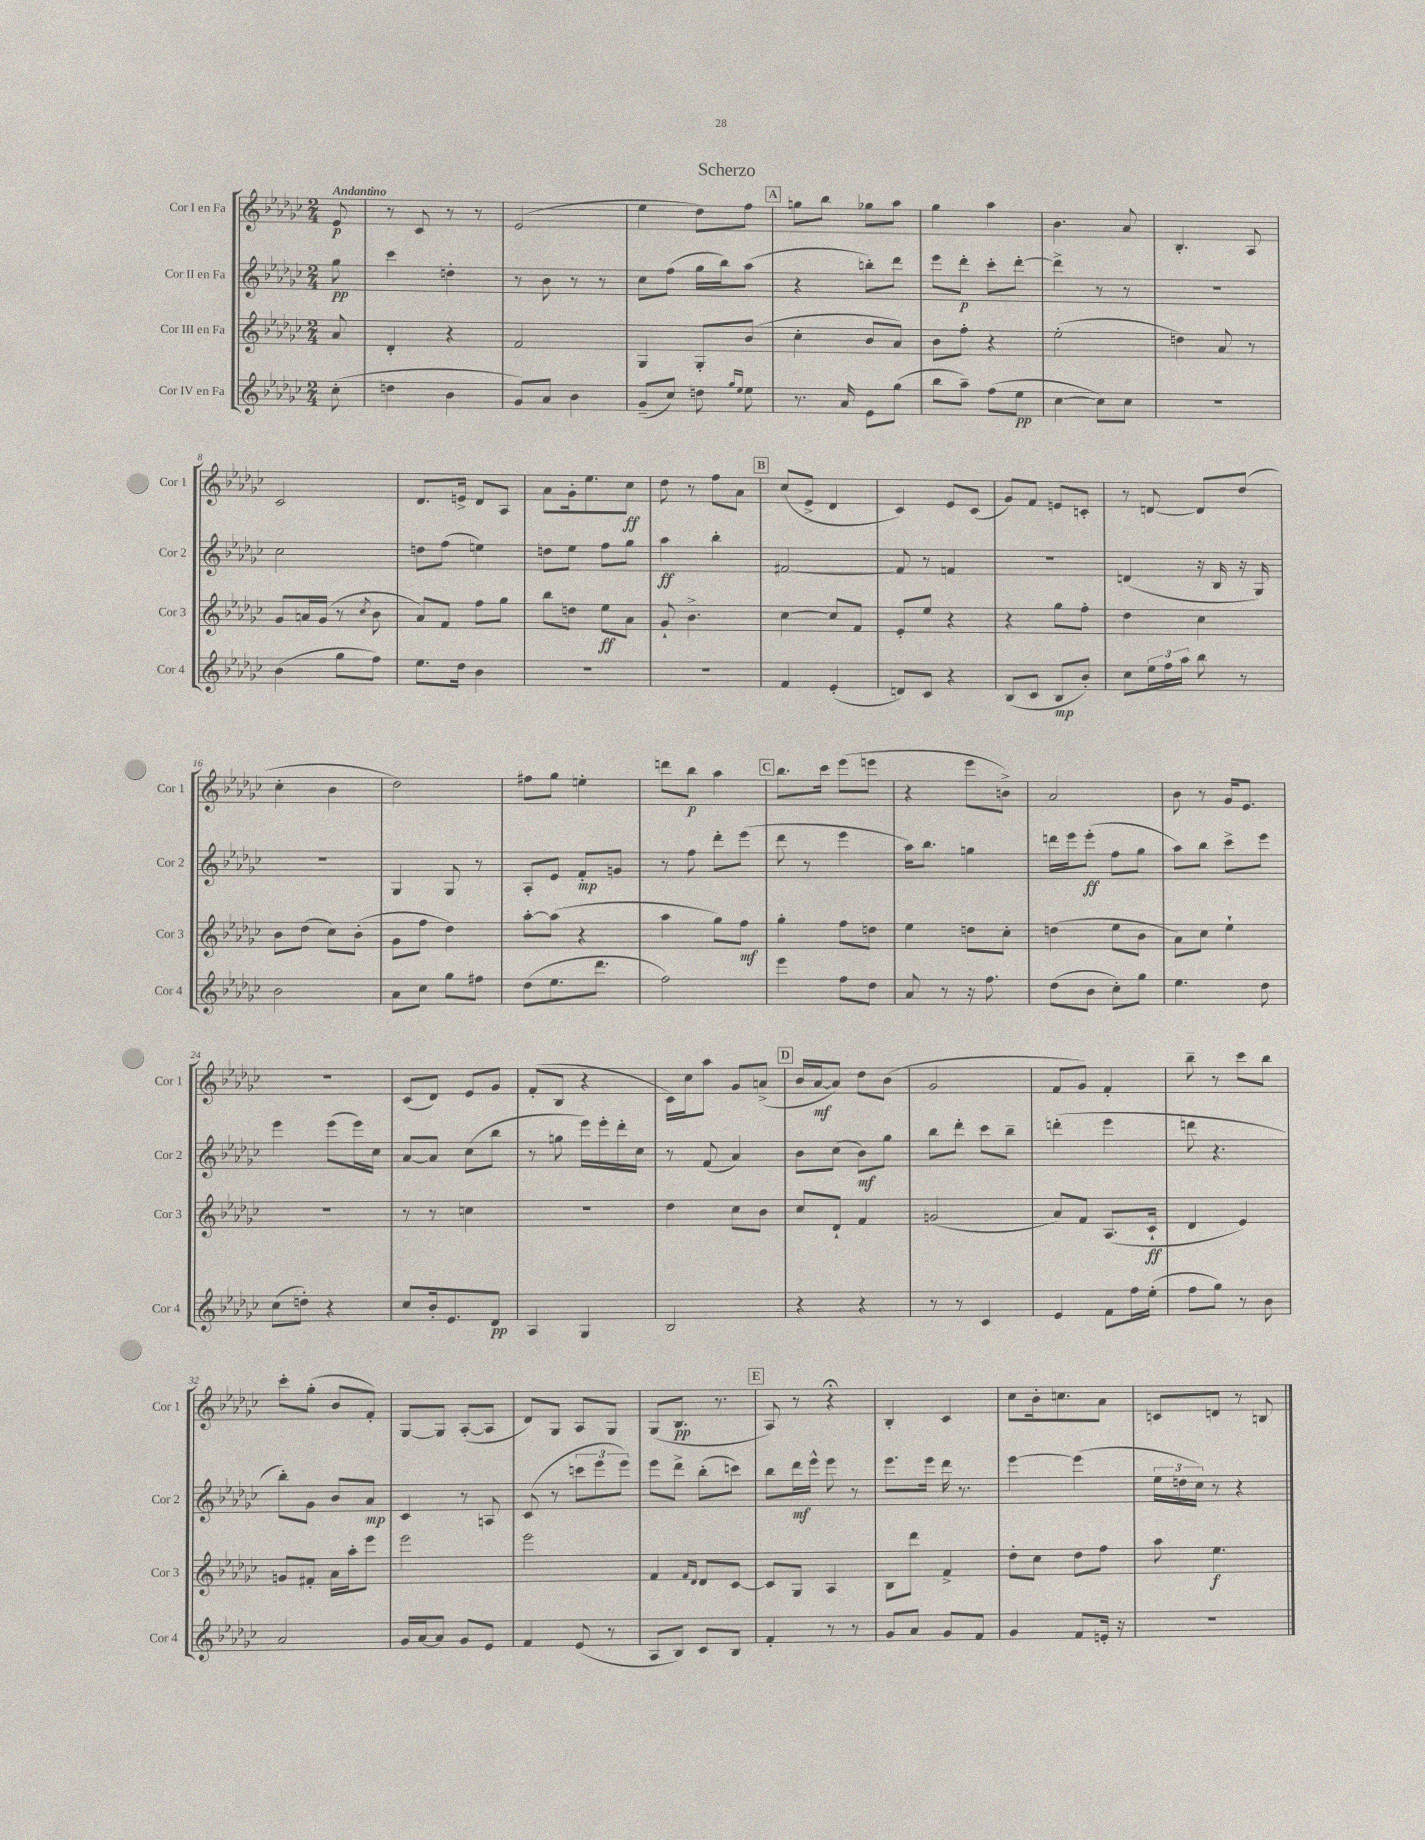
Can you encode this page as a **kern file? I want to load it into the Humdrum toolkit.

**kern	**dynam	**kern	**dynam	**kern	**dynam	**kern	**dynam
*part4	*part4	*part3	*part3	*part2	*part2	*part1	*part1
*staff4	*staff4	*staff3	*staff3	*staff2	*staff2	*staff1	*staff1
*I"Cor IV en Fa	*	*I"Cor III en Fa	*	*I"Cor II en Fa	*	*I"Cor I en Fa	*
*I'Cor 4	*	*I'Cor 3	*	*I'Cor 2	*	*I'Cor 1	*
*clefG2	*	*clefG2	*	*clefG2	*	*clefG2	*
*k[b-e-a-d-g-c-]	*	*k[b-e-a-d-g-c-]	*	*k[b-e-a-d-g-c-]	*	*k[b-e-a-d-g-c-]	*
*M2/4	*	*M2/4	*	*M2/4	*	*M2/4	*
=	=	=	=	=	=	=	=
!	!	!	!	!	!	!LO:TX:a:B:t=Andantino	!
(8cc-'\	.	8a-/	.	8gg-\	pp	8e-/	p
=1	=1	=1	=1	=1	=1	=1	=1
4ddn\	.	4d-'/	.	4ccc-\	.	8r	.
.	.	.	.	.	.	8c-/	.
4b-\	.	4r	.	4ddn'\	.	8r	.
.	.	.	.	.	.	8r	.
=2	=2	=2	=2	=2	=2	=2	=2
8g-/L)	.	2f/	.	8r	.	(2e-/	.
8a-/J	.	.	.	8b-\	.	.	.
4b-\	.	.	.	8r	.	.	.
.	.	.	.	8r	.	.	.
=3	=3	=3	=3	=3	=3	=3	=3
(8g-~/L	.	4G-/	.	8cc-\L	.	4ee-\	.
8cc-/J)	.	.	.	(8ff\J	.	.	.
8ddn\	.	8G-'/L	.	16gg-\LL	.	8dd-\L)	.
.	.	.	.	16bb-\J)	.	.	.
16qqgg-/LL	.	.	.	.	.	.	.
16qqee-/JJ	.	.	.	.	.	.	.
8ee-\	.	(8b-/J	.	(8aa-\J	.	8ff\J	.
!!LO:REH:place=s1:t=A
=4	=4	=4	=4	=4	=4	=4	=4
8.r	.	4cc-'\	.	4r	.	8ggn\L	.
.	.	.	.	.	.	8bb-\J	.
16a-/	.	.	.	.	.	.	.
8e-\L	.	8b-/L	.	8bbn'\L)	.	8gg-X\L	.
(8gg-\J	.	8a-/J)	.	8ddd-\J	.	8aa-\J	.
=5	=5	=5	=5	=5	=5	=5	=5
8bb-\L	.	8b-\L	.	8eee-\L	.	4gg-\	.
8aa-~\J)	.	8ff'\J	.	8ddd-'\J	p	.	.
(8ff\L	.	4r	.	8ccc-'\L	.	4aa-\	.
8ee-\J	pp	.	.	[8ddd-'\J	.	.	.
=6	=6	=6	=6	=6	=6	=6	=6
[4cc-\	.	(2ee-'\	.	4ddd-^\]	.	4.b-\	.
8cc-\L])	.	.	.	8r	.	.	.
8cc-\J	.	.	.	8r	.	8a-/	.
=7	=7	=7	=7	=7	=7	=7	=7
2r	.	4ddn\)	.	2r	.	4.B-'/	.
.	.	8a-/	.	.	.	.	.
.	.	8r	.	.	.	8A-/	.
!!LO:LB:g=z
=8	=8	=8	=8	=8	=8	=8	=8
(4b-\	.	8g-/L	.	2cc-\	.	2c-/	.
.	.	16an/L	.	.	.	.	.
.	.	(16g-/JJ	.	.	.	.	.
8gg-\L	.	8r	.	.	.	.	.
.	.	8qcc-/	.	.	.	.	.
8ff\J)	.	8b-\	.	.	.	.	.
=9	=9	=9	=9	=9	=9	=9	=9
8.ee-\L	.	8a-/L)	.	8ddn\L	.	8.d-/L	.
.	.	8f/J	.	(8ff\J	.	.	.
16dd-\Jk	.	.	.	.	.	16en^/Jk	.
4b-\	.	8ff\L	.	4een\)	.	8d-/L	.
.	.	8gg-\J	.	.	.	8A-/J	.
=10	=10	=10	=10	=10	=10	=10	=10
2r	.	8bb-\L	.	8ddn\L	.	8a-\L	.
.	.	8ddn\J	.	8ee-\J	.	16g-'\k	.
.	.	.	.	.	.	8.ee-\	.
.	.	8ee-\L	ff	8ff\L	.	.	.
.	.	8a-\J	.	8gg-\J	.	8cc-\J	ff
=11	=11	=11	=11	=11	=11	=11	=11
2r	.	8g-`/	.	4aa-\	ff	8dd-\	.
.	.	4.b-^\	.	.	.	8r	.
.	.	.	.	4bb-'\	.	8ff\L	.
.	.	.	.	.	.	8a-\J	.
!!LO:REH:place=s1:t=B
=12	=12	=12	=12	=12	=12	=12	=12
4f/	.	[4cc-\	.	[2f#X/	.	(8cc-/L	.
.	.	.	.	.	.	8e-^/J	.
(4e-'/	.	8cc-/L]	.	.	.	4d-/	.
.	.	8f/J	.	.	.	.	.
=13	=13	=13	=13	=13	=13	=13	=13
8dn/L)	.	8e-'/L	.	8f#/]	.	4c-/)	.
8c-/J	.	8ee-/J	.	8r	.	.	.
4r	.	4r	.	4fn/	.	8e-/L	.
.	.	.	.	.	.	(8c-/J	.
=14	=14	=14	=14	=14	=14	=14	=14
(8B-/L	.	4r	.	2r	.	8g-/L)	.
8c-/J	.	.	.	.	.	8f/J	.
8B-/L	mp	8gg-\L	.	.	.	8en/L	.
8b-'/J)	.	8ff'\J	.	.	.	8cn'/J	.
=15	=15	=15	=15	=15	=15	=15	=15
8cc-\L	.	4dd-\	.	(4dn/	.	8r	.
24ee-\L	.	.	.	.	.	[8dn/	.
24ff\	.	.	.	.	.	.	.
24aa-\JJ	.	.	.	.	.	.	.
8bb-\	.	4cc-\	.	16r	.	8d/L]	.
.	.	.	.	16B-/	.	.	.
8r	.	.	.	16r	.	(8dd-/J	.
.	.	.	.	16G-/)	.	.	.
!!LO:LB:g=z
=16	=16	=16	=16	=16	=16	=16	=16
2b-\	.	8b-\L	.	2r	.	4cc-'\	.
.	.	(8dd-\J	.	.	.	.	.
.	.	8cc-\L)	.	.	.	4b-\	.
.	.	(8b-'\J	.	.	.	.	.
=17	=17	=17	=17	=17	=17	=17	=17
8a-\L	.	8g-\L	.	4G-/	.	2dd-\)	.
8cc-\J	.	8ff\J	.	.	.	.	.
8gg-\L	.	4dd-\)	.	8G-/	.	.	.
8ff#X\J	.	.	.	8r	.	.	.
=18	=18	=18	=18	=18	=18	=18	=18
(8dd-\L	.	[8aa-'\L	.	8A-'/L	.	8ff#X\L	.
8.ee-\	.	(8aa-\J]	.	8e-/J	.	8gg-\J	.
.	.	4r	.	8f'/L	mp	4een'\	.
8.ddd-\J	.	.	.	.	.	.	.
.	.	.	.	8gn/J	.	.	.
=19	=19	=19	=19	=19	=19	=19	=19
2ff\)	.	4aa-\	.	8r	.	8dddn\L	.
.	.	.	.	8ff\	.	8bb-\J	p
.	.	8gg-\L)	.	8ddd-'\L	.	4aa-\	.
.	.	8ff\J	mf	(8eee-\J	.	.	.
!!LO:REH:place=s1:t=C
=20	=20	=20	=20	=20	=20	=20	=20
4eee-\	.	4gg-'\	.	8ddd-\	.	8.bb-\L	.
.	.	.	.	8r	.	.	.
.	.	.	.	.	.	16ccc-\Jk	.
8ff\L	.	8ff\L	.	4eee-\	.	(8eee-\L	.
8dd-\J	.	8ddn\J	.	.	.	8eeen\J	.
=21	=21	=21	=21	=21	=21	=21	=21
8a-/	.	4ee-\	.	16aa-\KL)	.	4r	.
.	.	.	.	8.bb-\J	.	.	.
8r	.	.	.	.	.	.	.
16r	.	8ddn\L	.	4ggn\	.	8eee-\L	.
8.ff\	.	.	.	.	.	.	.
.	.	8cc-'\J	.	.	.	8bn^\J)	.
=22	=22	=22	=22	=22	=22	=22	=22
(8dd-\L	.	(4ddn\	.	16dddn\LL	.	2a-/	.
.	.	.	.	16eee-\J	.	.	.
8b-\J	.	.	.	(8eee-'\J	ff	.	.
8cc-'\L)	.	8ee-\L	.	8ff\L	.	.	.
8gg-\J	.	8b-\J	.	8gg-\J	.	.	.
=23	=23	=23	=23	=23	=23	=23	=23
4.ee-\	.	8a-\L)	.	8aa-\L)	.	8b-\	.
.	.	8cc-\J	.	8bb-\J	.	8r	.
.	.	4ee-`\	.	8ccc-^\L	.	16g-/KL	.
.	.	.	.	.	.	8.e-/J	.
8dd-\	.	.	.	8eee-\J	.	.	.
!!LO:LB:g=z
=24	=24	=24	=24	=24	=24	=24	=24
(8cc-\L	.	2r	.	4eee-\	.	2r	.
8ddn'\J)	.	.	.	.	.	.	.
4r	.	.	.	(8eee-\L	.	.	.
.	.	.	.	16eee-\L)	.	.	.
.	.	.	.	16cc-\JJ	.	.	.
=25	=25	=25	=25	=25	=25	=25	=25
8cc-/L	.	8r	.	[8a-/L	.	(8c-/L	.
16b-'/k	.	8r	.	8a-/J]	.	8d-/J)	.
8.e-/	.	.	.	.	.	.	.
.	.	4ccn\	.	(8cc-\L	.	8e-/L	.
8d-/J	pp	.	.	8bb-\J	.	8g-/J	.
=26	=26	=26	=26	=26	=26	=26	=26
4A-/	.	2r	.	8r	.	(8f'/L	.
.	.	.	.	8ggn\	.	8B-/J	.
4G-/	.	.	.	16eee-\LL)	.	4r	.
.	.	.	.	16eee-'\	.	.	.
.	.	.	.	16ddd-'\	.	.	.
.	.	.	.	16cc-\JJ	.	.	.
=27	=27	=27	=27	=27	=27	=27	=27
2B-/	.	4dd-\	.	8r	.	16c-\LL)	.
.	.	.	.	.	.	16cc-\J	.
.	.	.	.	(8f/	.	8aa-\J	.
.	.	8cc-\L	.	4a-/)	.	8g-/L	.
.	.	8b-\J	.	.	.	(8an^/J	.
!!LO:REH:place=s1:t=D
=28	=28	=28	=28	=28	=28	=28	=28
4r	.	8cc-/L	.	8b-\L	.	16b-/LL	.
.	.	.	.	.	.	[16a-/J	mf
.	.	8d-`/J	.	(8cc-\J	.	8a-/J])	.
4r	.	4f/	.	8b-\L)	mf	8dd-\L	.
.	.	.	.	8gg-\J	.	(8b-\J	.
=29	=29	=29	=29	=29	=29	=29	=29
8r	.	(2gn/	.	8bb-\L	.	2g-/	.
8r	.	.	.	8ddd-'\J	.	.	.
4c-/	.	.	.	8ccc-\L	.	.	.
.	.	.	.	8bb-~\J	.	.	.
=30	=30	=30	=30	=30	=30	=30	=30
4e-/	.	8a-/L)	.	(4dddn'\	.	8f/L	.
.	.	8f/J	.	.	.	8g-/J)	.
8f\L	.	(8.A-/L	.	4eee-\	.	4f'/	.
16ff\L	.	.	.	.	.	.	.
(16ee-'\JJ	.	16c-`/Jk	ff	.	.	.	.
=31	=31	=31	=31	=31	=31	=31	=31
8ff\L	.	4d-/	.	8dddn\	.	8bb-~\	.
8gg-\J)	.	.	.	4.r	.	8r	.
8r	.	4e-/)	.	.	.	8ccc-\L	.
8b-\	.	.	.	.	.	8bb-\J	.
!!LO:LB:g=z
=32	=32	=32	=32	=32	=32	=32	=32
2a-/	.	8gn/L	.	8bb-'\L)	.	8ccc-'\L	.
.	.	8f#X'/J	.	8g-\J	.	(8gg-'\J	.
.	.	16a-\LL	.	8b-/L	.	8b-/L	.
.	.	16aa-'\J	.	.	.	.	.
.	.	8eee-\J	.	8a-/J	mp	8f'/J)	.
=33	=33	=33	=33	=33	=33	=33	=33
16g-/LL	.	2eee-\	.	4c-/	.	[8G-/L	.
[16a-/J	.	.	.	.	.	.	.
8a-/J]	.	.	.	.	.	8G-/J]	.
8g-/L	.	.	.	8r	.	([8A-'/L	.
8e-/J	.	.	.	8An/	.	8A-/J]	.
=34	=34	=34	=34	=34	=34	=34	=34
4f/	.	2eee-\	.	(8c-/	.	8d-/L)	.
.	.	.	.	8r	.	8G-/J	.
(8e-/	.	.	.	12cccn\L	.	8A-/L	.
.	.	.	.	12eee-\	.	.	.
8r	.	.	.	.	.	8G-/J	.
.	.	.	.	12eee-\J)	.	.	.
=35	=35	=35	=35	=35	=35	=35	=35
8A-/L	.	4f/	.	8eee-\L	.	(8G-/L	.
8B-/J)	.	.	.	8ddd-^\J	.	8.B-/J	pp
.	.	16qqf/LL	.	.	.	.	.
.	.	16qqd-/JJ	.	.	.	.	.
8c-/L	.	8d-/L	.	(8bb-'\L	.	.	.
.	.	.	.	.	.	8.r	.
8B-/J	.	[8c-/J	.	8cccn\J)	.	.	.
!!LO:REH:place=s1:t=E
=36	=36	=36	=36	=36	=36	=36	=36
4f'/	.	8c-/L]	.	8bb-\L	.	8A-/)	.
.	.	8G-/J	.	16ddd-\L	mf	8r	.
.	.	.	.	16eee-^^\JJ	.	.	.
8r	.	4A-/	.	8eee-\	.	4r;<	.
8r	.	.	.	8r	.	.	.
=37	=37	=37	=37	=37	=37	=37	=37
8g-/L	.	8B-\L	.	8.eee-\L	.	4B-'/	.
8a-/J	.	8ddd-\J	.	.	.	.	.
.	.	.	.	16eee-\Jk	.	.	.
8g-/L	.	4f^/	.	16ddd-\	.	4c-/	.
.	.	.	.	8.r	.	.	.
8f/J	.	.	.	.	.	.	.
=38	=38	=38	=38	=38	=38	=38	=38
4g-/	.	8dd-'\L	.	[4eee-\	.	8cc-\L	.
.	.	8cc-\J	.	.	.	16b-'\k	.
.	.	.	.	.	.	8.ccn\	.
8f/L	.	8dd-\L	.	(4eee-\]	.	.	.
16en'/Jk	.	8ff\J	.	.	.	8a-\J	.
16r	.	.	.	.	.	.	.
=39	=39	=39	=39	=39	=39	=39	=39
2r	.	8aa-\	.	24ee-\LL	.	8cn/L	.
.	.	.	.	24ddn\	.	.	.
.	.	.	.	24cc-\JJ)	.	.	.
.	.	4.ee-\	f	8r	.	8dn/J	.
.	.	.	.	4r	.	8r	.
.	.	.	.	.	.	8Bn/	.
==	==	==	==	==	==	==	==
*-	*-	*-	*-	*-	*-	*-	*-
